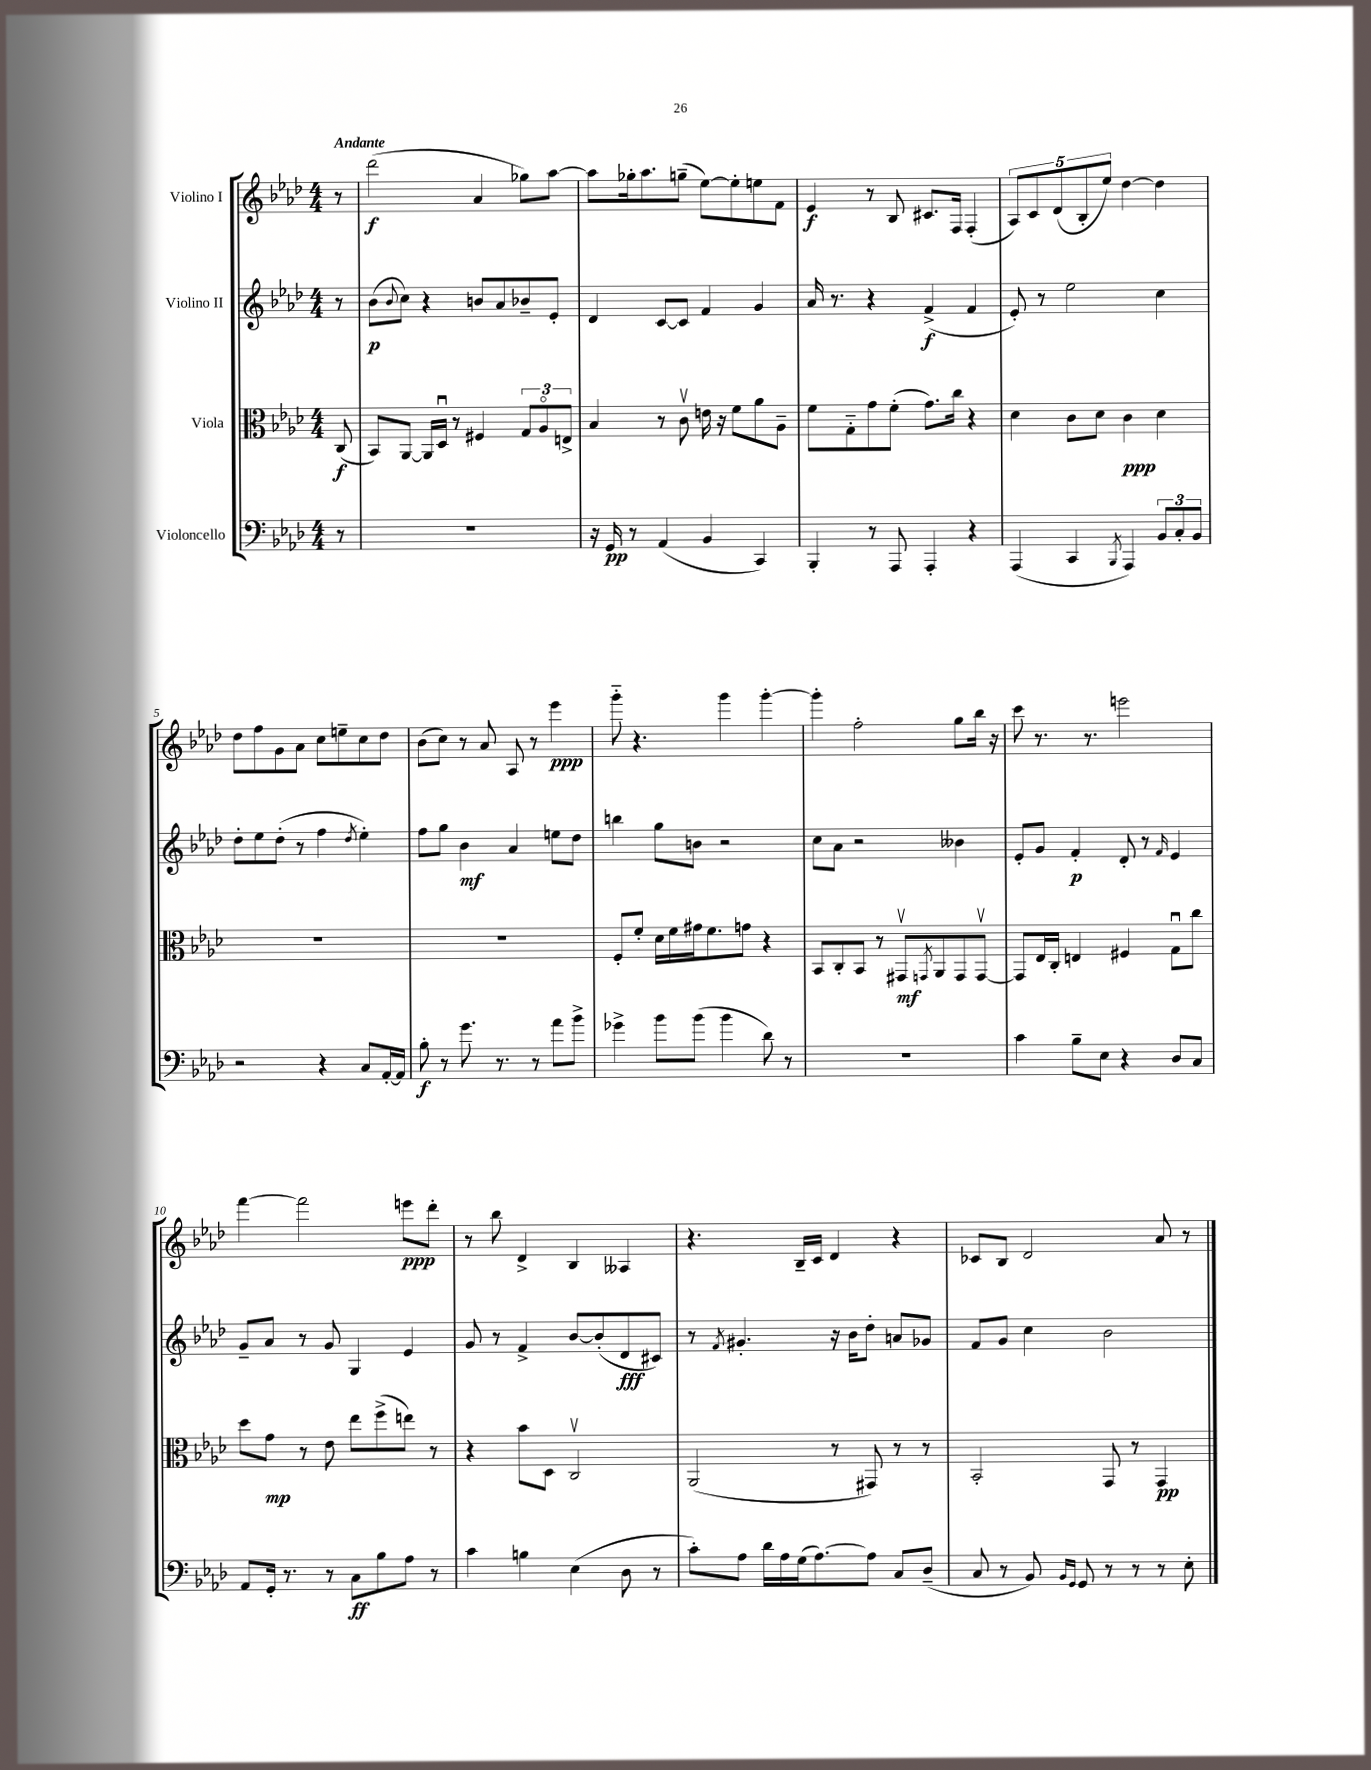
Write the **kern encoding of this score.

**kern	**kern	**kern	**kern
*staff4	*staff3	*staff2	*staff1
*clefF4	*clefC3	*clefG2	*clefG2
*k[b-e-a-d-]	*k[b-e-a-d-]	*k[b-e-a-d-]	*k[b-e-a-d-]
*M4/4	*M4/4	*M4/4	*M4/4
8r	(8C	8r	8r
=	=	=	=
1r	8BB-)	(8b-	(2ddd-
.	.	8qqb-	.
.	[8AA-	8cc)	.
.	16AA-]	4r	.
.	16D-u	.	.
.	8r	.	.
.	4F#	8b	4a-
.	.	8a-	.
.	12G	8b-~	8gg-)
.	12A-o	.	.
.	.	8e-'	[8aa-
.	12E^	.	.
=	=	=	=
16r	4B-	4d-	8aa-]
16GG	.	.	.
8r	.	.	16gg-'
.	.	.	8.aa-
(4AA-	8r	[8c	.
.	8cv	8c]	(8gg~
4BB-	16e	4f	[8ee-)
.	16r	.	.
.	8f	.	8ee-']
4CC)	8a-	4g	8ee
.	8A-~	.	8f
=	=	=	=
4BBB-'	8f	16a-	4e-
.	.	8.r	.
.	8G'~	.	.
8r	8g	4r	8r
8AAA-	(8f'	.	8B-
4AAA-'	8.g)	(4f^	8.c#
.	16cc	.	16F
4r	4r	4f	(4F'
=	=	=	=
(4AAA-	4d-	8e-')	10A-)
.	.	.	10c
.	.	8r	.
.	.	.	(10d-
4CC	8c	2ee-	.
.	.	.	10B-'
.	8d-	.	.
.	.	.	10ee-)
8qBBB-	.	.	.
4AAA-)	4c	.	[4dd-
12BB-	4d-	4cc	4dd-]
12C'	.	.	.
12BB-	.	.	.
=	=	=	=
2r	1r	8dd-'	8dd-
.	.	8ee-	8ff
.	.	(8dd-'	8g
.	.	8r	8a-
4r	.	4ff	8cc
.	.	.	8ee~
.	.	8qdd-	.
8C	.	4ee-')	8cc
[16AA-'	.	.	8dd-
16AA-]	.	.	.
=	=	=	=
8B-'	1r	8ff	(8b-
8r	.	8gg	8cc)
8.g	.	4b-	8r
.	.	.	8a-
8.r	.	.	.
.	.	4a-	8A-
8r	.	.	8r
8a-	.	8ee	4eee-
8b-^	.	8dd-	.
=	=	=	=
4g-^	8F'	4bb	8ggg'~
.	8f'	.	4.r
8b-	16d-	8gg	.
.	16f	.	.
(8b-	16g#	8b	.
.	8.f	.	.
4b-	.	2r	4ggg
.	8g	.	.
8d-)	4r	.	[4ggg'
8r	.	.	.
=	=	=	=
1r	8BB-	8cc	4ggg']
.	8C'	8a-	.
.	8BB-	2r	2ff'
.	8r	.	.
.	8GG#v	.	.
.	8qGG	.	.
.	8AA-	.	.
.	8GG	4b--	8gg
.	[8GGv	.	16bb-
.	.	.	16r
=	=	=	=
4c	8GG]	8e-'	8ccc
.	16E-	8g	8.r
.	16C'	.	.
8B-~	4E	4f'	.
.	.	.	8.r
8E-	.	.	.
4r	4F#	8d-'	2eee
.	.	8r	.
.	.	16qqf	.
8D-	8Gu	4e-	.
8C	8cc	.	.
=	=	=	=
8AA-	8dd-	8g~	[4fff
16GG'	8g	8a-	.
8.r	.	.	.
.	8r	8r	2fff]
8r	8e-	8g	.
8C	8ee-	4G	.
8B-	(8ff^	.	.
8A-	8ee)	4e-	8eee
8r	8r	.	8ddd-'
=	=	=	=
4c	4r	8g	8r
.	.	8r	8bb-
4B	8b-	4f^	4d-^
.	8D-	.	.
(4E-	2Cv	[8b-	4B-
.	.	(8b-']	.
8D-	.	8d-	4A--
8r	.	8c#)	.
=	=	=	=
8c')	(2AA-	8r	4.r
.	.	8qf	.
8A-	.	4.g#'	.
16d-	.	.	.
16A-	.	.	.
(16G	.	.	16B-~
[8.A-)	.	.	16c
.	8r	16r	4d-
.	.	16b-	.
8A-]	8GG#)	8dd-'	.
8C	8r	8a	4r
(8D-~	8r	8g-	.
=	=	=	=
8C	2BB-'	8f	8c-
8r	.	8g	8B-
8BB-)	.	4cc	2d-
16qqBB-	.	.	.
16qqGG	.	.	.
8GG	.	.	.
8r	8GG	2b-	.
8r	8r	.	.
8r	4GG	.	8a-
8E-'	.	.	8r
==	==	==	==
*-	*-	*-	*-
